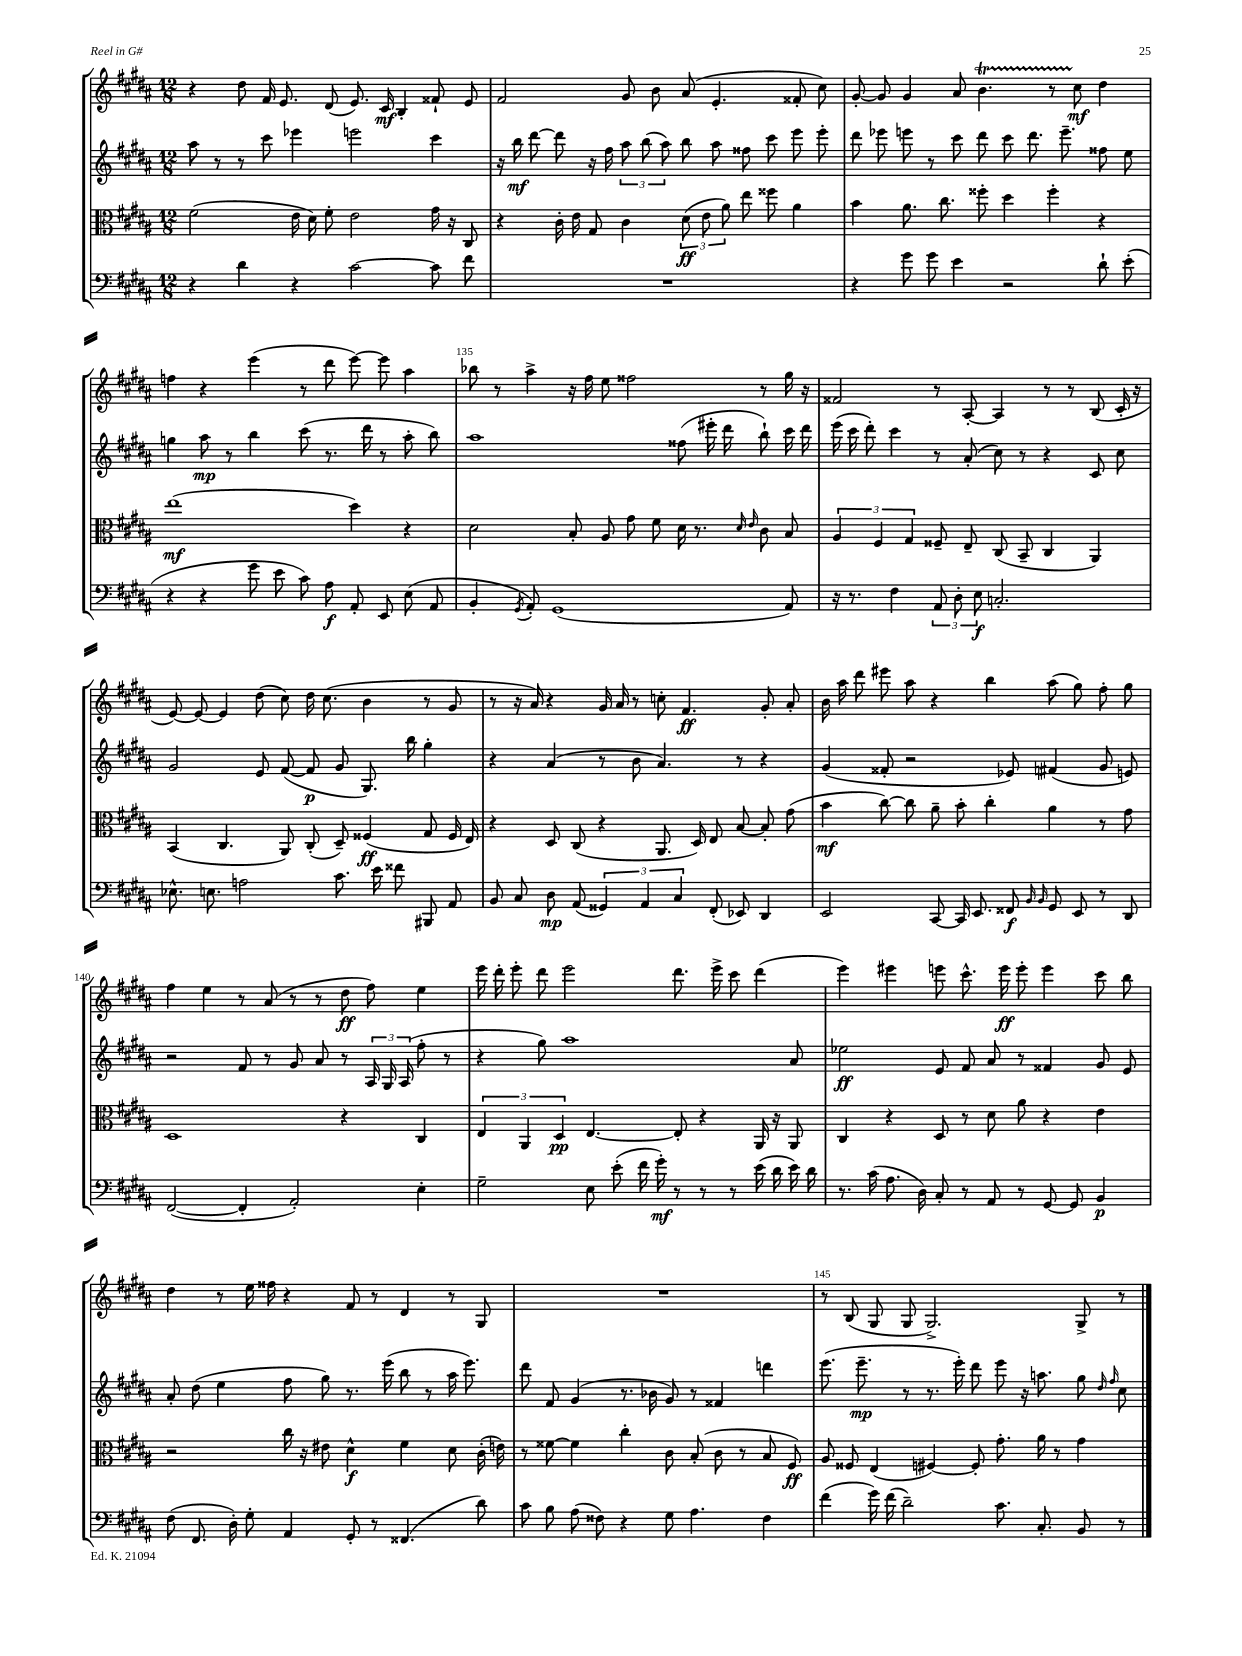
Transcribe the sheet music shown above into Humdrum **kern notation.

**kern	**dynam	**kern	**dynam	**kern	**dynam	**kern	**dynam
*part4	*part4	*part3	*part3	*part2	*part2	*part1	*part1
*staff4	*staff4	*staff3	*staff3	*staff2	*staff2	*staff1	*staff1
*clefF4	*	*clefC3	*	*clefG2	*	*clefG2	*
*k[f#c#g#d#a#]	*	*k[f#c#g#d#a#]	*	*k[f#c#g#d#a#]	*	*k[f#c#g#d#a#]	*
*M12/8	*	*M12/8	*	*M12/8	*	*M12/8	*
=131	=131	=131	=131	=131	=131	=131	=131
4r	.	(2f#\	.	8aa#\	.	4r	.
.	.	.	.	8r	.	.	.
4d#\	.	.	.	8r	.	8dd#\	.
.	.	.	.	8ccc#\	.	16f#/	.
.	.	.	.	.	.	8.e/	.
4r	.	16e\	.	4eee-X\	.	.	.
.	.	16d#\)	.	.	.	.	.
.	.	8f#'\	.	.	.	(8d#/	.
[2c#\	.	2e\	.	2eeen\	.	8.e/)	.
.	.	.	.	.	.	16c#/	mf
.	.	.	.	.	.	4B'/	.
8c#\]	.	16g#\	.	4ccc#\	.	8f##X`/	.
.	.	16r	.	.	.	.	.
8f#\	.	8C#/	.	.	.	8e/	.
=132	=132	=132	=132	=132	=132	=132	=132
1.r	.	4r	.	16r	.	2f#/	.
.	.	.	.	16bb\	mf	.	.
.	.	.	.	[8ddd#\	.	.	.
.	.	16c#'\	.	8ddd#\]	.	.	.
.	.	16e\	.	.	.	.	.
.	.	8G#/	.	16r	.	.	.
.	.	.	.	16ff#\	.	.	.
.	.	4c#\	.	12aa#\	.	8g#/	.
.	.	.	.	(12bb\	.	.	.
.	.	.	.	.	.	8b\	.
.	.	.	.	12aa#\)	.	.	.
.	.	(12d#\	ff	8bb\	.	(8a#/	.
.	.	12e\	.	.	.	.	.
.	.	.	.	8aa#\	.	4.e'/	.
.	.	12a#\)	.	.	.	.	.
.	.	8ee\	.	8ff##X\	.	.	.
.	.	8ff##X\	.	8ccc#\	.	.	.
.	.	4a#\	.	8eee\	.	8f##X'/	.
.	.	.	.	8eee'\	.	8cc#\)	.
=133	=133	=133	=133	=133	=133	=133	=133
4r	.	4b\	.	8ddd#\	.	[8g#'/	.
.	.	.	.	8eee-X\	.	8g#/]	.
8g#\	.	8.a#\	.	8eeen\	.	4g#/	.
8g#\	.	.	.	8r	.	.	.
.	.	8.cc#\	.	.	.	.	.
4e\	.	.	.	8ccc#\	.	8a#/	.
.	.	8ff##X'\	.	8ddd#\	.	4.bT\	.
2r	.	4dd#\	.	8ccc#\	.	.	.
.	.	.	.	8.ddd#\	.	.	.
.	.	4ff##'\	.	.	.	8r	.
.	.	.	.	8.eee~\	.	.	.
.	.	.	.	.	.	8cc#\	mf
8d#`\	.	4r	.	8ff##X\	.	4dd#\	.
(8e'\	.	.	.	8ee\	.	.	.
!!LO:LB:g=z
=134	=134	=134	=134	=134	=134	=134	=134
4r	.	(1ee	mf	4ggn\	.	4ffn\	.
4r	.	.	.	8aa#\	mp	4r	.
.	.	.	.	8r	.	.	.
8g#\	.	.	.	4bb\	.	(4eee\	.
8e\	.	.	.	.	.	.	.
8c#\)	.	.	.	(8ccc#\	.	8r	.
8A#\	f	.	.	8.r	.	8ddd#\	.
8AA#'/	.	4dd#\)	.	.	.	[8eee\)	.
.	.	.	.	16ddd#\	.	.	.
8EE/	.	.	.	8r	.	8eee\]	.
(8E\	.	4r	.	8aa#'\	.	4aa#\	.
8AA#/	.	.	.	8bb\)	.	.	.
=135	=135	=135	=135	=135	=135	=135	=135
4BB'/	.	2d#\	.	1aa#	.	8bb-X\	.
.	.	.	.	.	.	8r	.
8qGG#/	.	.	.	.	.	.	.
8AA#'/)	.	.	.	.	.	4aa#^\	.
(1GG#	.	.	.	.	.	.	.
.	.	8B'/	.	.	.	16r	.
.	.	.	.	.	.	16ff#\	.
.	.	8A#/	.	.	.	8ee\	.
.	.	8g#\	.	.	.	2ff##X\	.
.	.	8f#\	.	.	.	.	.
.	.	16d#\	.	(8ff##X\	.	.	.
.	.	8.r	.	.	.	.	.
.	.	.	.	16eee#X'\	.	.	.
.	.	.	.	16ddd#\	.	.	.
.	.	16qqd#/	.	.	.	.	.
.	.	16qqe/	.	.	.	.	.
.	.	8c#\	.	8bb`\)	.	8r	.
8AA#/)	.	8B/	.	16ccc#\	.	16gg#\	.
.	.	.	.	16ddd#\	.	16r	.
=136	=136	=136	=136	=136	=136	=136	=136
16r	.	6A#/	.	(16eee\	.	2f##X/	.
8.r	.	.	.	16ccc#\	.	.	.
.	.	.	.	8ddd#'\)	.	.	.
.	.	6F#/	.	.	.	.	.
4F#\	.	.	.	4ccc#\	.	.	.
.	.	6G#/	.	.	.	.	.
12AA#/	.	8F##X~/	.	8r	.	8r	.
12D#'\	.	.	.	.	.	.	.
.	.	8E~/	.	(8a#'/	.	[8A#'/	.
12E\	f	.	.	.	.	.	.
2.Cn'/	.	(8C#/	.	8cc#\)	.	4A#/]	.
.	.	8BB~/	.	8r	.	.	.
.	.	4C#/	.	4r	.	8r	.
.	.	.	.	.	.	8r	.
.	.	4AA#/)	.	8c#/	.	(8B/	.
.	.	.	.	8cc#\	.	16c#'/	.
.	.	.	.	.	.	16r	.
!!LO:LB:g=z
=137	=137	=137	=137	=137	=137	=137	=137
8.E-X^^\	.	(4BB/	.	2g#/	.	[8e/)	.
.	.	.	.	.	.	8e/_	.
8.En\	.	.	.	.	.	.	.
.	.	4.C#/	.	.	.	4e/]	.
2An\	.	.	.	.	.	.	.
.	.	.	.	8e/	.	(8dd#\	.
.	.	8AA#/)	.	([8f#/	.	8cc#\)	.
.	.	(8C#'/	.	8f#/]	p	16dd#\	.
.	.	.	.	.	.	(8.cc#\	.
8.c#\	.	8D#~/)	.	8g#/	.	.	.
.	.	(4F##X/	ff	8.G#/)	.	4b\	.
16e\	.	.	.	.	.	.	.
8f##X\	.	.	.	.	.	.	.
.	.	.	.	16bb\	.	.	.
8BBB#X/	.	8G#/	.	4gg#'\	.	8r	.
8AA#/	.	16F##/	.	.	.	8g#/	.
.	.	16E/)	.	.	.	.	.
=138	=138	=138	=138	=138	=138	=138	=138
8BB/	.	4r	.	4r	.	8r	.
8C#/	.	.	.	.	.	16r	.
.	.	.	.	.	.	16a#/)	.
8D#\	mp	8D#/	.	(4a#/	.	4r	.
(8AA#/	.	(8C#/	.	.	.	.	.
6GG##X/)	.	4r	.	8r	.	16g#/	.
.	.	.	.	.	.	16a#/	.
.	.	.	.	8b\	.	8r	.
6AA#/	.	.	.	.	.	.	.
.	.	8.AA#/	.	4.a#/)	.	8ccn'\	.
6C#/	.	.	.	.	.	.	.
.	.	.	.	.	.	4.f#/	ff
.	.	16D#/)	.	.	.	.	.
(8FF#'/	.	8E/	.	.	.	.	.
8EE-X/)	.	[8B/	.	8r	.	.	.
4DD#/	.	8B'/]	.	4r	.	8g#'/	.
.	.	(8g#\	.	.	.	8a#'/	.
=139	=139	=139	=139	=139	=139	=139	=139
2EE/	.	4b\	mf	(4g#/	.	16b\	.
.	.	.	.	.	.	16aa#\	.
.	.	.	.	.	.	8ddd#\	.
.	.	[8cc#\)	.	8f##X'/	.	8eee#X\	.
.	.	8cc#\]	.	2r	.	8aa#\	.
[8CC#/	.	8a#~\	.	.	.	4r	.
16CC#/]	.	8b'\	.	.	.	.	.
8.EE/	.	.	.	.	.	.	.
.	.	4cc#'\	.	.	.	4bb\	.
8FF##X/	f	.	.	8e-X/)	.	.	.
16qqBB/	.	.	.	.	.	.	.
16qqBB/	.	.	.	.	.	.	.
8GG#/	.	4a#\	.	(4f#X/	.	(8aa#\	.
8EE/	.	.	.	.	.	8gg#\)	.
8r	.	8r	.	8g#/	.	8ff#'\	.
8DD#/	.	8g#\	.	8en/)	.	8gg#\	.
!!LO:LB:g=z
=140	=140	=140	=140	=140	=140	=140	=140
([2FF#/	.	1D#	.	2r	.	4ff#\	.
.	.	.	.	.	.	4ee\	.
4FF#'/]	.	.	.	8f#/	.	8r	.
.	.	.	.	8r	.	(8a#/	.
2AA#'/)	.	.	.	8g#/	.	8r	.
.	.	.	.	8a#/	.	8r	.
.	.	4r	.	8r	.	8dd#\	ff
.	.	.	.	24A#/	.	8ff#\)	.
.	.	.	.	24G#/	.	.	.
.	.	.	.	(24A#/	.	.	.
4E'\	.	4C#/	.	8ff#'\	.	4ee\	.
.	.	.	.	8r	.	.	.
=141	=141	=141	=141	=141	=141	=141	=141
2G#~\	.	6E/	.	4r	.	16eee\	.
.	.	.	.	.	.	16ddd#'\	.
.	.	.	.	.	.	8eee'\	.
.	.	6AA#/	.	.	.	.	.
.	.	.	.	8gg#\)	.	8ddd#\	.
.	.	6D#/	pp	.	.	.	.
.	.	.	.	1aa#	.	2eee\	.
8E\	.	[4.E/	.	.	.	.	.
(8e'\	.	.	.	.	.	.	.
16f#\	.	.	.	.	.	.	.
16g#'\)	mf	.	.	.	.	.	.
8r	.	8E'/]	.	.	.	8.ddd#\	.
8r	.	4r	.	.	.	.	.
.	.	.	.	.	.	16eee^\	.
8r	.	.	.	.	.	8ccc#\	.
(16e\	.	16AA#/	.	.	.	(4ddd#\	.
16d#\	.	16r	.	.	.	.	.
16e\)	.	8AA#/	.	8a#/	.	.	.
16d#\	.	.	.	.	.	.	.
=142	=142	=142	=142	=142	=142	=142	=142
8.r	.	4C#/	.	2ee-X\	ff	4eee\)	.
(16c#\	.	.	.	.	.	.	.
8.A#\	.	4r	.	.	.	4eee#X\	.
16D#\)	.	.	.	.	.	.	.
8C#'/	.	8D#/	.	8e/	.	8eeen\	.
8r	.	8r	.	8f#/	.	8.ccc#^^\	.
8AA#/	.	8d#\	.	8a#/	.	.	.
.	.	.	.	.	.	16eee\	ff
8r	.	8a#\	.	8r	.	8eee'\	.
[8GG#/	.	4r	.	4f##X/	.	4eee\	.
8GG#/]	.	.	.	.	.	.	.
4BB/	p	4e\	.	8g#/	.	8ccc#\	.
.	.	.	.	8e/	.	8bb\	.
!!LO:LB:g=z
=143	=143	=143	=143	=143	=143	=143	=143
(8F#\	.	2r	.	8a#'/	.	4dd#\	.
8.FF#/	.	.	.	(8dd#\	.	.	.
.	.	.	.	4ee\	.	8r	.
16D#'\)	.	.	.	.	.	.	.
8G#'\	.	.	.	.	.	16ee\	.
.	.	.	.	.	.	16ff##X\	.
4AA#/	.	16cc#\	.	8ff#\	.	4r	.
.	.	16r	.	.	.	.	.
.	.	8e#X\	.	8gg#\)	.	.	.
8GG#'/	.	4d#^^\	f	8.r	.	8f#/	.
8r	.	.	.	.	.	8r	.
.	.	.	.	(16eee\	.	.	.
(4.FF##X/	.	4f#\	.	8bb\	.	4d#/	.
.	.	.	.	8r	.	.	.
.	.	8d#\	.	16aa#\	.	8r	.
.	.	.	.	8.eee\)	.	.	.
8d#\)	.	(16c#'\	.	.	.	8G#/	.
.	.	16en\)	.	.	.	.	.
=144	=144	=144	=144	=144	=144	=144	=144
8c#\	.	8r	.	8ddd#\	.	1.r	.
8B\	.	[8f##X\	.	8f#/	.	.	.
(8A#\	.	4f##\]	.	(4g#/	.	.	.
8F##X\)	.	.	.	.	.	.	.
4r	.	4cc#'\	.	8.r	.	.	.
.	.	.	.	16b-X\	.	.	.
8G#\	.	8c#\	.	8g#/)	.	.	.
4.A#\	.	(8B'/	.	8r	.	.	.
.	.	8c#\	.	4f##X/	.	.	.
.	.	8r	.	.	.	.	.
4F##\	.	8B/	.	4dddn\	.	.	.
.	.	8F#/)	ff	.	.	.	.
=145	=145	=145	=145	=145	=145	=145	=145
(4f#\	.	8A#/	.	(8.eee\	.	8r	.
.	.	8F##X/	.	.	.	(8B/	.
.	.	.	.	8.eee~\	mp	.	.
16g#\)	.	(4E/	.	.	.	8G#/	.
(16f#\	.	.	.	.	.	.	.
2d#~\)	.	.	.	8r	.	8G#/	.
.	.	[4F#X/)	.	8.r	.	2.G#^/)	.
.	.	.	.	16eee'\)	.	.	.
.	.	8F#'/]	.	8ddd#\	.	.	.
8.c#\	.	8.g#'\	.	8eee\	.	.	.
.	.	.	.	16r	.	.	.
8.C#'/	.	16a#\	.	8.aan\	.	.	.
.	.	8r	.	.	.	.	.
8BB/	.	4g#\	.	8gg#\	.	8G#^/	.
.	.	.	.	16qqdd#/	.	.	.
.	.	.	.	16qqff#/	.	.	.
8r	.	.	.	8cc#\	.	8r	.
==	==	==	==	==	==	==	==
*-	*-	*-	*-	*-	*-	*-	*-
